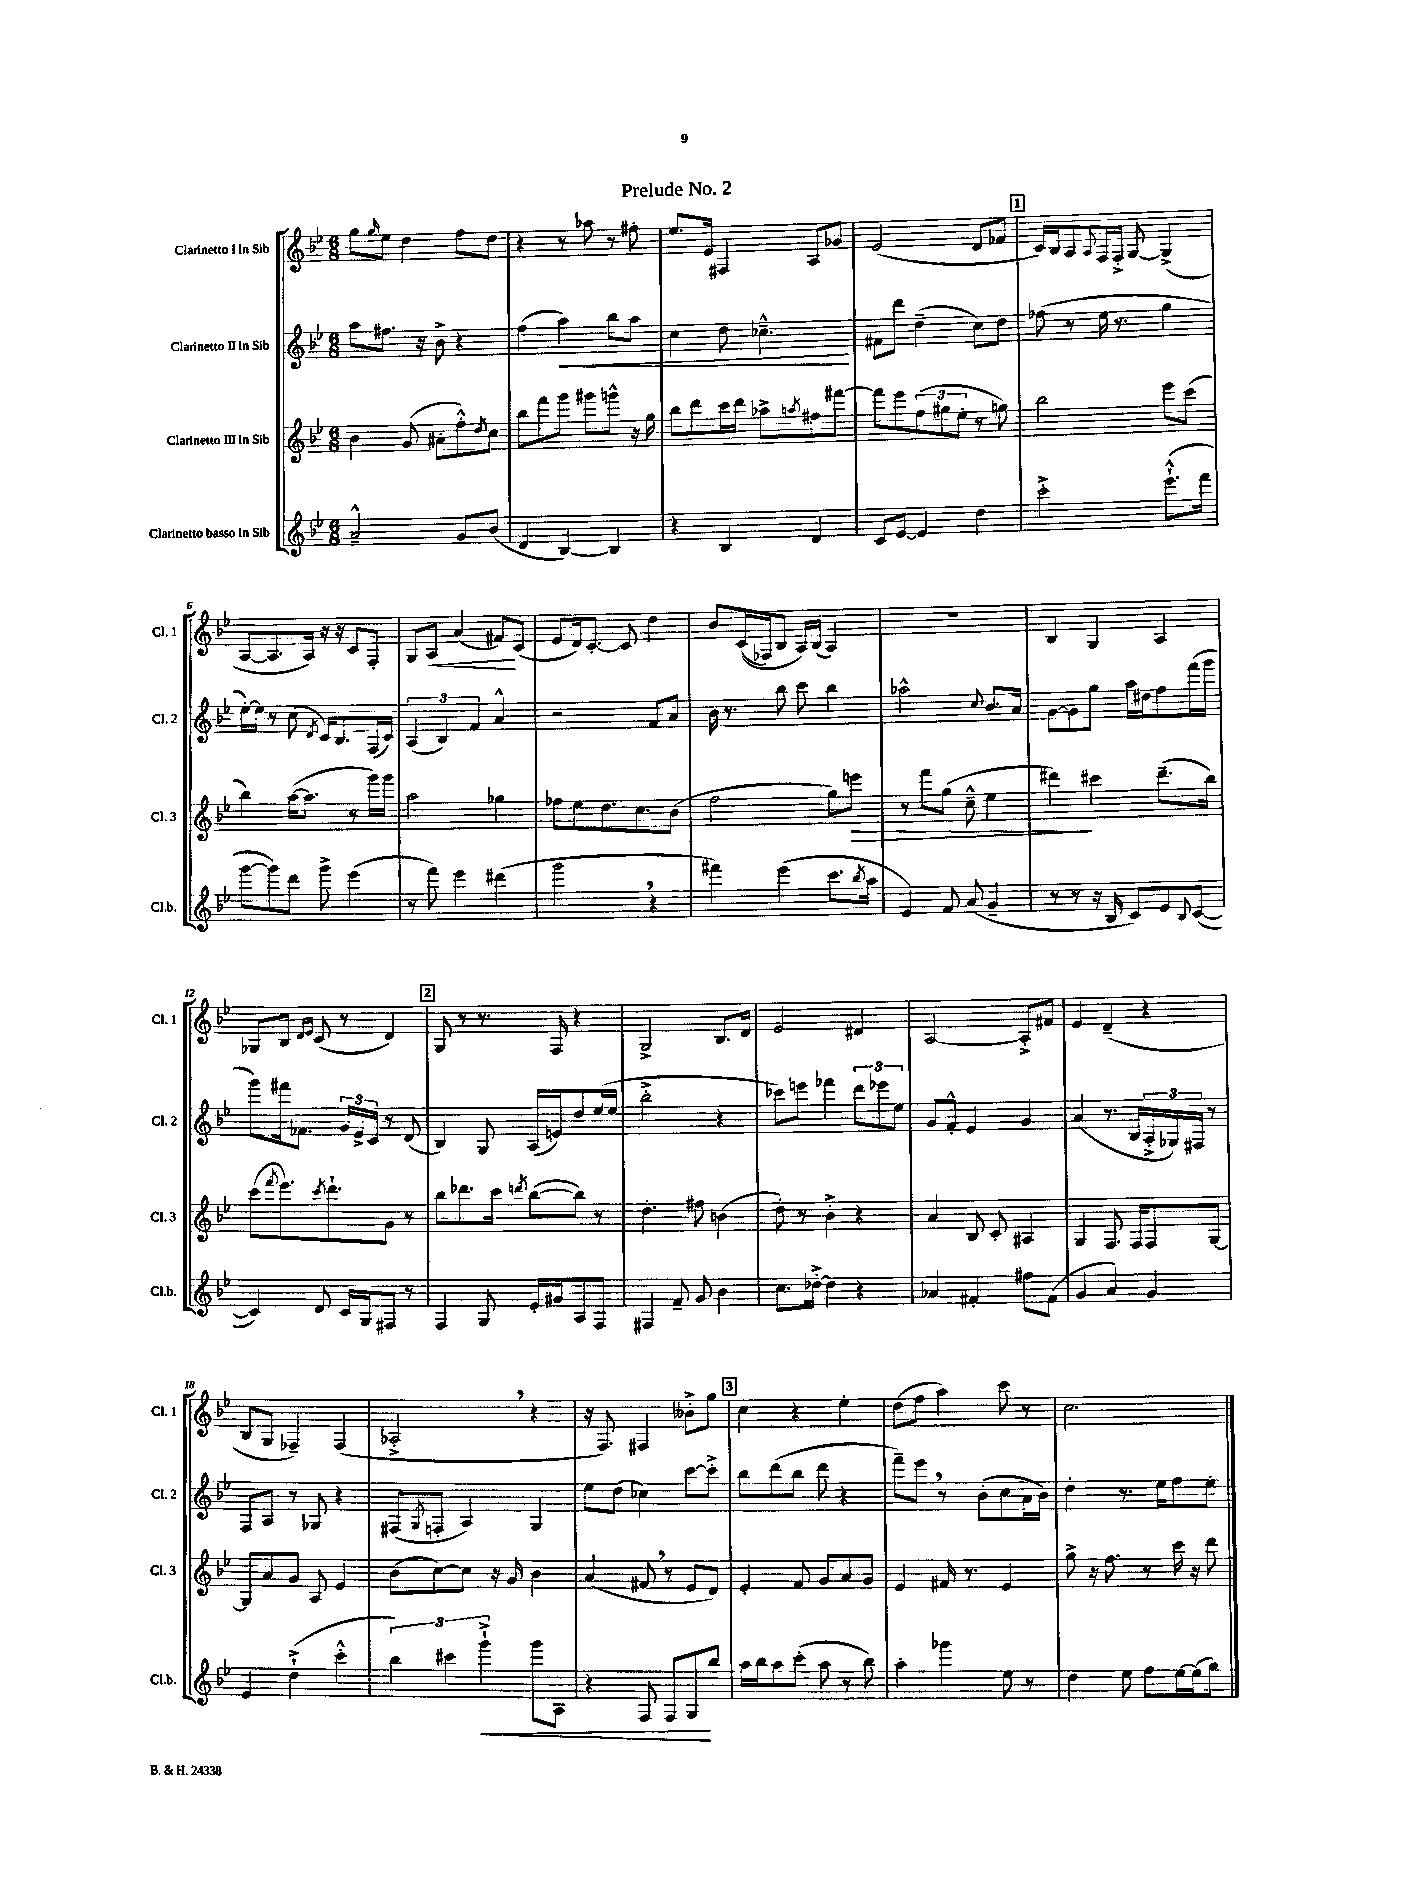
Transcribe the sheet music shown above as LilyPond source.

\header { title = "Prelude No. 2" }
<<
\new StaffGroup <<
\new Staff = "s0" \with { instrumentName = "Clarinetto I in Sib" shortInstrumentName = "Cl. 1" } {
    \clef treble \key bes \major \numericTimeSignature \time 6/8
    g''8 \grace { g''16 } ees''8 d''4 f''8 d''8 |
    r4 r8 aes''8 r8 fis''8-. |
    ees''8. ees'16 fis4 a8 ges'8 |
    ees'2( d'8 fes'8 |
    \mark \markup { \box "1" } c'16) bes16 a8 \appoggiatura { a8 } f16 f16-.-> g8~ g4->( |
    a8~ a8. a16) r16 r16 c'8 f8-. |
    g8 a8\< a'4( fis'8\!) c'8( |
    ees'8 d'16) c'8.~-. c'8 d''4 |
    bes'8 c'16(\( fes16) bes8 a16\) bes16( a4) |
    R2. |
    bes4 g4 a4 |
    ges8 bes8 \grace { d'16 ees'16 } c'8( r8 d'4) |
    \mark \markup { \box "2" } g8 r8 r8. f16 r4 |
    g2-> bes8. d'16 |
    ees'2 dis'4 |
    a2~ a8-.-> fis'8 |
    ees'4 d'4--( r4 |
    bes8 g8 fes4--) fes4( |
    aes2-.-> \breathe r4 |
    r16 f8.) fis4 beses'8-.-> g''8 |
    \mark \markup { \box "3" } c''4 r4 ees''4-. |
    d''8( f''8 a''4) c'''8 r8 |
    c''2. \bar "|." |
}
\new Staff = "s1" \with { instrumentName = "Clarinetto II in Sib" shortInstrumentName = "Cl. 2" } {
    \clef treble \key bes \major \numericTimeSignature \time 6/8
    a''8 fis''8. r16 bes'8-> r4 |
    f''4( a''4\<) bes''8 a''8 |
    c''4 d''8 ces''4.---^\! |
    fis'8 d'''8 d''4--( c''8) d''8 |
    \mark \markup { \box "1" } fes''8( r8 ees''16 r8. g''4 |
    ees''16~-.) ees''16 r8 c''8( \acciaccatura { d'8 } c'16) bes8. f16( c'16) |
    \tuplet 3/2 { a4( bes4) f'4 } a'4-^ |
    r2 f'8 a'8 |
    bes'16 r8. bes''8 c'''8 bes''4 |
    aes''2-^ \appoggiatura { c''8 } bes'8. a'16 |
    g'8~ g'8 g''8 a''16 dis''16 f''8 f'''16( g'''16 |
    g'''8) fis'''16 fes'8. \tuplet 3/2 { g'16 ees'16-> c'16 } r8 d'8( |
    \mark \markup { \box "2" } bes4) g8 a16( e'16) d''8 ees''16( ees''16 |
    bes''2-.-> r4 |
    ces'''8) e'''8 fes'''4 \tuplet 3/2 { d'''8 ees'''8 ees''8 } |
    g'8 f'8-.-^ ees'4 g'4 |
    a'4( r8. bes16 \tuplet 3/2 { a16-.-> ges16) fis16 } r8 |
    f8 a8 r8 ges8 r4 |
    fis8( \acciaccatura { g8 } f8-. a4) g4 |
    ees''8 d''8( ces''4) c'''8~ c'''8-.-> |
    \mark \markup { \box "3" } bes''8 d'''8( bes''8 d'''8 r4 |
    f'''8--) ees'''8 \breathe r8 bes'8-.( c''8 a'16 bes'16) |
    d''4-. r8. ees''16 f''8 ees''8-. \bar "|." |
}
\new Staff = "s2" \with { instrumentName = "Clarinetto III in Sib" shortInstrumentName = "Cl. 3" } {
    \clef treble \key bes \major \numericTimeSignature \time 6/8
    bes'4 g'8( ais'8-. f''8-.-^) \acciaccatura { d''8 } c''8 |
    bes''8 f'''8 g'''8 gis'''8 g'''8-^ r16 g''16 |
    bes''8 d'''8 c'''16 d'''16 aes''8-> \acciaccatura { a''8 } fis''8 fis'''8~ |
    fis'''8 ees'''8 \tuplet 3/2 { f''8( gis''8 ees''8-. } r8 g''8) |
    \mark \markup { \box "1" } bes''2 ees'''8 c'''8( |
    bes''4) a''16~( a''8. r8 g'''16) g'''16 |
    a''2 ges''4 |
    fes''8 ees''8 d''8. c''8. bes'8( |
    f''2 g''8) e'''8\> |
    r8 f'''8 g''8( c''8---^ ees''4 |
    dis'''4\!) cis'''4 dis'''8.--( bes''16) |
    c'''8( \acciaccatura { f'''8 } ees'''8.) \acciaccatura { c'''8 } d'''8.-! g'8 r8 |
    \mark \markup { \box "2" } bes''8 des'''8. c'''16 \acciaccatura { d'''8 } bes''8~( bes''8) r8 |
    d''4.-. fis''8 b'4( |
    d''8-.) r8 bes'4-.-> r4 |
    a'4 bes8 c'8-. ais4 |
    g4 f8. f16 f8 g8~ |
    g8 a'8 g'8 a8 ees'4 |
    bes'8( c''8~) c''8 r16 g'16 bes'4 |
    a'4( fis'8 \breathe r8 ees'8 d'8) |
    \mark \markup { \box "3" } ees'4-. f'8 g'8 a'8 g'8 |
    ees'4 fis'16 r8. ees'4 |
    g''8-> r16 f''8. r8 c'''16 r16 d'''8 \bar "|." |
}
\new Staff = "s3" \with { instrumentName = "Clarinetto basso in Sib" shortInstrumentName = "Cl.b." } {
    \clef treble \key bes \major \numericTimeSignature \time 6/8
    a'2---^ g'8 bes'8( |
    d'4 bes4~) bes4 |
    r4 bes4 d'4 |
    c'8 ees'8~ ees'4 d''4 |
    \mark \markup { \box "1" } c'''2-.-> ees'''8.-!-^( f'''16 |
    g'''8~ g'''8) d'''8 g'''8-> ees'''4( |
    r8 f'''8) ees'''4 dis'''4( |
    g'''2 \breathe r4 |
    fis'''4) ees'''4( c'''8. \acciaccatura { bes''8 } a''16 |
    ees'4) f'8 a'8( g'4-- |
    r8 r8 r16 bes16 c'8) ees'8 \appoggiatura { bes8 } c'8~( |
    c'4) d'8 c'16 g16 fis8 r8 |
    \mark \markup { \box "2" } f4 g8 ees'16-. gis'16 a8 f8 |
    fis4 f'8-- g'8 bes'4 |
    c''8. des''16~-.-> des''4 r4 |
    aes'4 fis'4-. fis''8 fis'8( |
    g'4 a'4) g'4 |
    ees'4 d''4-!->( c'''4-.-^ |
    \tuplet 3/2 { bes''4) cis'''4 g'''4-!->\< } g'''8 a8 |
    r4 f8 f8 g8\! bes''8 |
    \mark \markup { \box "3" } a''16 bes''16 a''8 c'''8-.( a''8 r8 bes''8) |
    a''4-. ges'''4 ees''8 r8 |
    d''4 ees''8 f''8 ees''16~ ees''16( g''8) \bar "|." |
}
>>
>>
